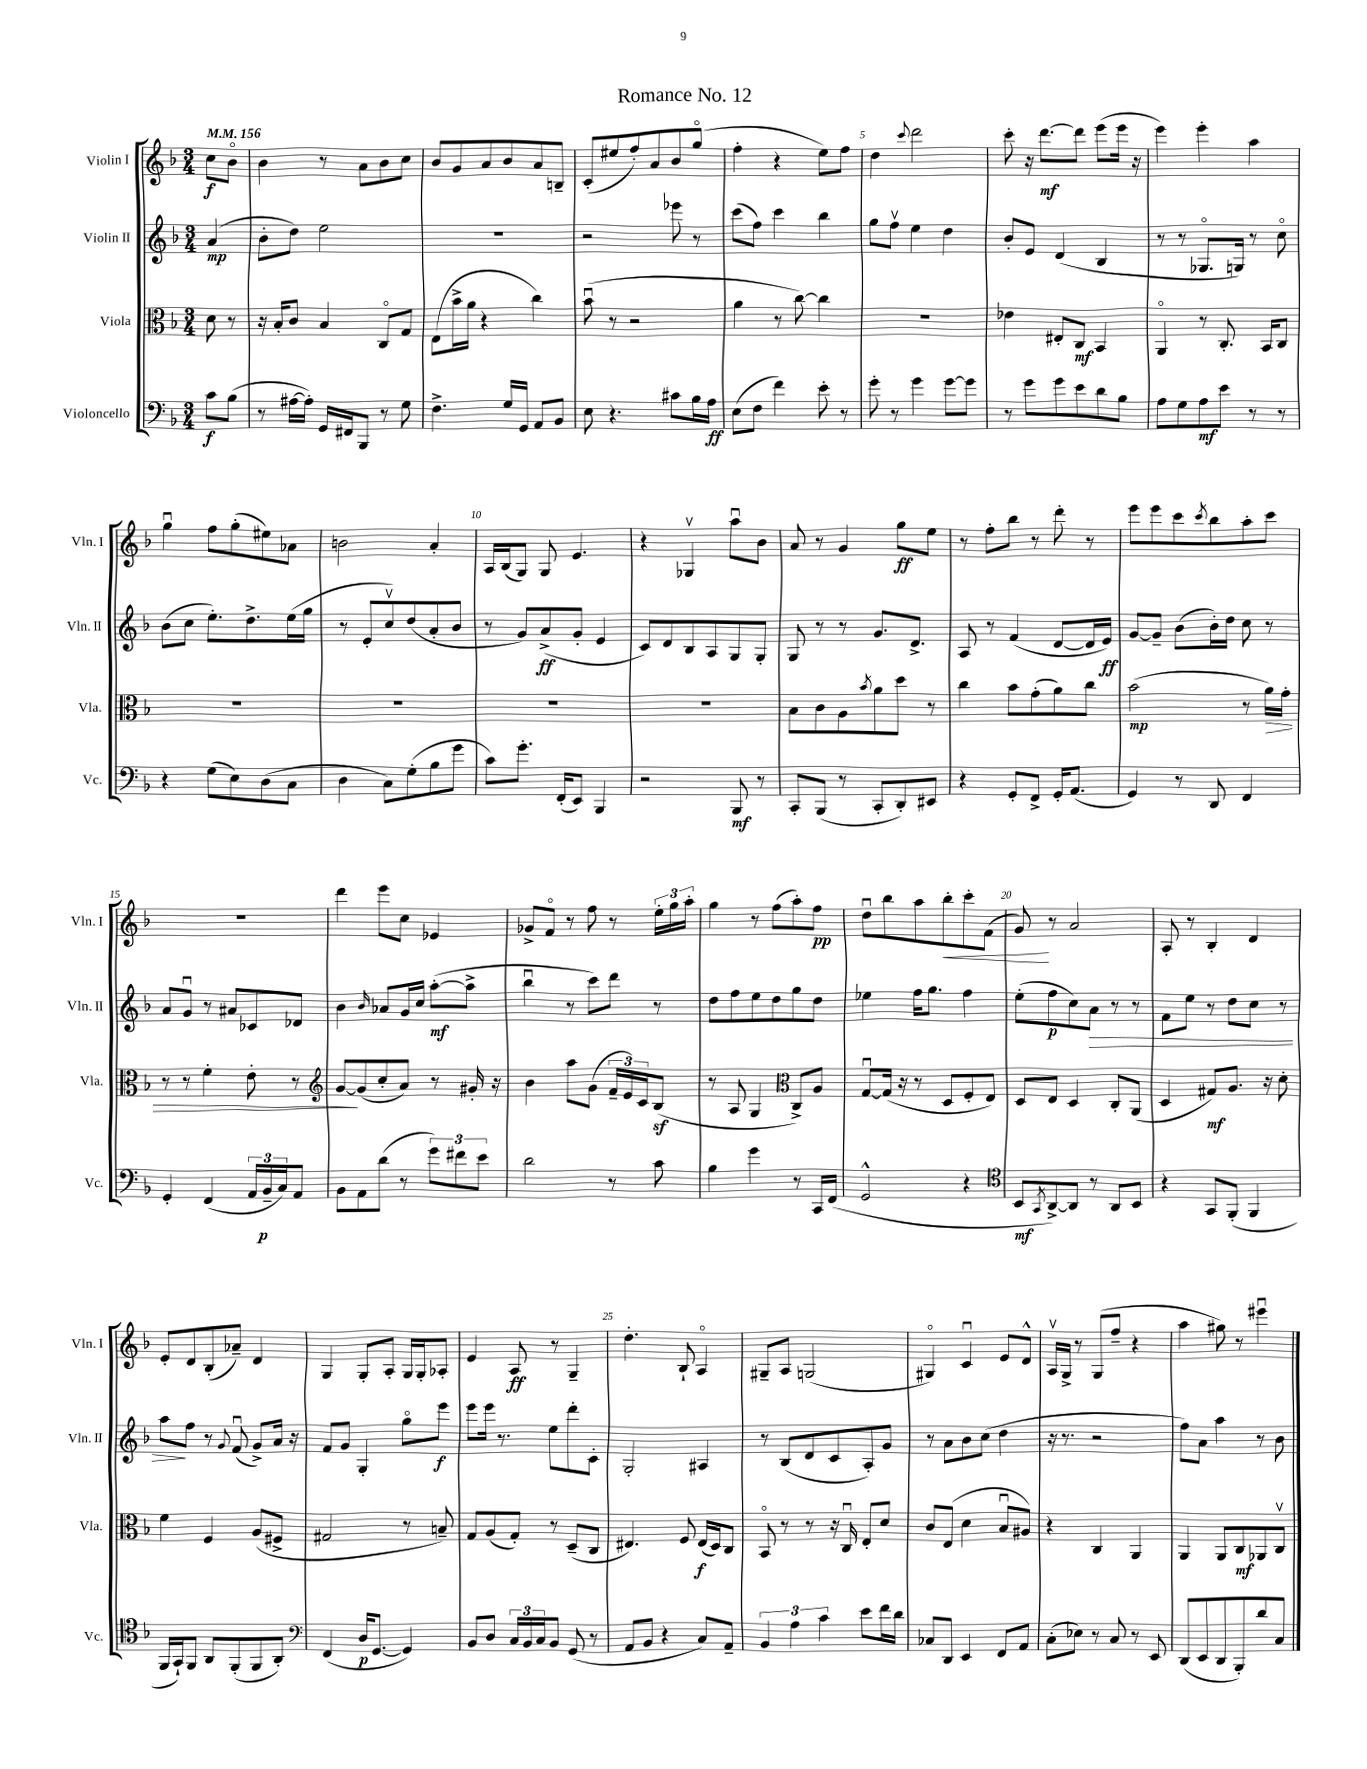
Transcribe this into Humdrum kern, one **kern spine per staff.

**kern	**kern	**kern	**kern
*staff4	*staff3	*staff2	*staff1
*clefF4	*clefC3	*clefG2	*clefG2
*k[b-]	*k[b-]	*k[b-]	*k[b-]
*M3/4	*M3/4	*M3/4	*M3/4
*MM156	*MM156	*MM156	*MM156
8c	8d	(4a	8cc
(8B-	8r	.	8b-o
=	=	=	=
8r	16r	8b-'	4b-
.	16B-'	.	.
[16A#	8c	8dd)	.
16A#'])	.	.	.
16GG	4B-	2ee	8r
16FF#	.	.	.
8BBB-	.	.	8a
8r	8Co	.	8b-
8G	8G	.	8cc
=	=	=	=
4.F^	(8E	2.r	8b-
.	16b-^	.	8g
.	16a	.	.
.	4r	.	8a
16G	.	.	8b-
16GG	.	.	.
8AA	4cc)	.	8a
8BB-	.	.	8B~
=	=	=	=
8E	(8b-u	2r	(8c'
4.r	8r	.	8ee#
.	2r	.	8ff')
.	.	.	8a
8c#	.	8eee-	8b-
16B-	.	8r	(8ggo
16A	.	.	.
=	=	=	=
(8E	4a	(8ccc	4ff'
8F	.	8ff)	.
4f)	8r	4ccc	4r
.	[8cc)	.	.
8e'	4cc]	4bb-	8ee)
8r	.	.	8ff
=	=	=	=
8g'	2.r	8gg	4dd
8r	.	8ffv	.
.	.	.	8qqccc
4g	.	4ee	2ddd
[8g	.	4dd	.
8g]	.	.	.
=	=	=	=
8r	4e-	8b-'	8ccc'
8g	.	8e	16r
.	.	.	[8.ddd
8g	8E#'	(4d	.
8e	8C	.	8ddd]
8d	4BB-	4B-	(8eee
8B-	.	.	16eee
.	.	.	16r
=	=	=	=
8A	4AAo	8r	4eee)
8G	.	8r	.
8A	8r	8.G-o	4eee'
8e	8.C'	.	.
.	.	16G)	.
8r	.	8r	4aa
.	16BB-	.	.
8r	8C	8cco	.
=	=	=	=
4r	2.r	(8b-	4ggu
.	.	8cc	.
(8G	.	8.ee')	8ff
8E)	.	.	(8gg'
.	.	8.dd^	.
(8D	.	.	8ee#)
8C	.	(16ee	8a-
.	.	16gg	.
=	=	=	=
4D	2.r	8r	2b
.	.	8e'	.
8C)	.	8ccv)	.
(8G'	.	(8dd	.
8B-	.	8a'	4a'
8g	.	8b-	.
=	=	=	=
8c)	2.r	8r	16A
.	.	.	(16B-
8.g'	.	8g)	8G)
.	.	(8a^	8G
(16FF'	.	.	.
8EE)	.	8g'	4.e
4BBB-	.	4e	.
=	=	=	=
2r	2.r	8c)	4r
.	.	8d	.
.	.	8B-	4G-v
.	.	8A	.
8BBB-	.	8G	8aau
8r	.	8G'	8b-
=	=	=	=
8CC'	8B-	8G	8a
(8BBB-	8c	8r	8r
8r	8A	8r	4g
.	8qb-	.	.
8CC'	8a	8.g	.
8DD')	8dd	.	8gg
.	.	8.d^	.
8EE#	8r	.	8ee
=	=	=	=
4r	4cc	8A	8r
.	.	8r	8ff'
8GG'	8b-	(4f	8bb-
8FF^	(8g'	.	8r
16GG'	8a)	[8d	8ddd'
(8.AA	.	.	.
.	8cc	16d]	8r
.	.	16e)	.
=	=	=	=
4GG)	(2b-	[8g	8eee
.	.	8g~]	8eee
8r	.	(8b-	8ccc
.	.	.	8qccc
8DD	.	16b-')	8bb-
.	.	16dd	.
4FF	8r	8cc	8aa'
.	16a)	8r	8ccc
.	16g'	.	.
=	=	=	=
4GG'	8r	8a	2.r
.	8r	8gu	.
(4FF	4f'	8r	.
.	.	8a#	.
24AA	8e'	8c-	.
24BB-~	.	.	.
24C)	.	.	.
8AA	8r	8d-	.
=	=	=	=
*	*clefG2	*	*
8BB-	[8g	4b-	4ddd
8AA	(8g]	.	.
.	.	16qqb-	.
(8d	8cc'	8a-	8eee
8r	8a)	16g	8cc
.	.	16cc	.
12g)	8r	([8aa'	4e-
12f#	.	.	.
.	16g#'	8aa^]	.
12e	.	.	.
.	16r	.	.
=	=	=	=
2d	4b-	4bb-u	8g-^
.	.	.	8fo
.	8aa	8r	8r
.	(8g	8ccc)	8ff
8r	24f~	8ddd	8r
.	24e)	.	.
.	24c	.	.
8c	(8B-	8r	24ee'
.	.	.	24gg
.	.	.	24aa'
=	=	=	=
4B-	8r	8dd	4gg
.	8A	8ff	.
4g	4G	8ee	8r
.	.	8dd	(8ff
*	*clefC3	*	*
8r	8C^)	8gg	8aa')
16CC	8A	8dd	8ff
(16FF	.	.	.
=	=	=	=
2GG^^	[8Gu	4ee-	8ddu
.	(16G]	.	8bb-
.	16r	.	.
.	8r	16ff	8aa
.	.	8.gg	.
.	8D	.	8bb-'
4r	8F'	4ff	8ccc'
.	8E)	.	(8f
=	=	=	=
*clefC4	*	*	*
8BB-	8D	(8ee'	8g)
8qGG	.	.	.
[8AA^)	8E	8ff	8r
8AA]	4D	8cc)	2a
8r	.	8a	.
8AA	8C'	8r	.
8BB-	(8AA	8r	.
=	=	=	=
4r	4D	8f	8A'
.	.	8ee	8r
8GG	8G#)	8r	4B-'
(8FF'	8.A	8dd	.
4FF	.	8cc	4d
.	16r	.	.
.	8d'	8r	.
=	=	=	=
16FF	4f	8aa	8e'
16GG`)	.	.	.
8FF	.	8ff	8d
8AA	4F	8r	(8B-'
.	.	8qqg	.
(8FF'	.	(8fu	8a-~)
8FF	(8A	8g^)	4d
8AA')	8F#^	16a	.
.	.	16r	.
=	=	=	=
*clefF4	*	*	*
(4FF	2G#	8f	4G
.	.	8g	.
16D	.	4G'	8G'
[8.GG	.	.	.
.	.	.	8A'
4GG])	8r	8ggo	16G
.	.	.	16G'
.	8B~)	8eee	8A-'
=	=	=	=
8BB-	8G	8eee	4e
8D	(8A	16eee	.
.	.	8.r	.
24C	8G')	.	8A
24BB-	.	.	.
24C	.	.	.
8BB-	8r	8ee	8r
(8GG	(8D~	8ddd'	4G~
8r	8C	8c'	.
=	=	=	=
8AA	4.E#)	2G'	4.dd'
8BB-	.	.	.
4r	.	.	.
.	8F	.	8B-`
8C)	(16E#	4A#	4Ao
.	16D)	.	.
8AA~	8C	.	.
=	=	=	=
6BB-	8BB-o	8r	8G#~
.	8r	(8B-	8A
6A	.	.	.
.	8r	8d	(2G
6c	.	.	.
.	16r	8c	.
.	16Cu	.	.
8e	8E'	8A')	.
16f	8d	8g	.
16d	.	.	.
=	=	=	=
8C-	8c	8r	4G#o)
8DD	(8E	8a	.
4EE	4d	8b-	4cu
.	.	(8cc	.
8FF	8B-u	4dd	8e
8AA	8A#)	.	8d^^
=	=	=	=
(8C'	4r	16r	16Av
.	.	8.r	16G^
8E-)	.	.	8r
8r	4C	2r	(8G
8C	.	.	8ff~
8r	4AA	.	4r
8EE	.	.	.
=	=	=	=
(8DD	4AA	8ff)	4aa
8EE	.	8a	.
8DD	8AA	4aa	8gg#)
8BBB-')	8C	.	8r
8d	8AA-	8r	4eee#u
8C	8Cv	8b-	.
==	==	==	==
*-	*-	*-	*-
